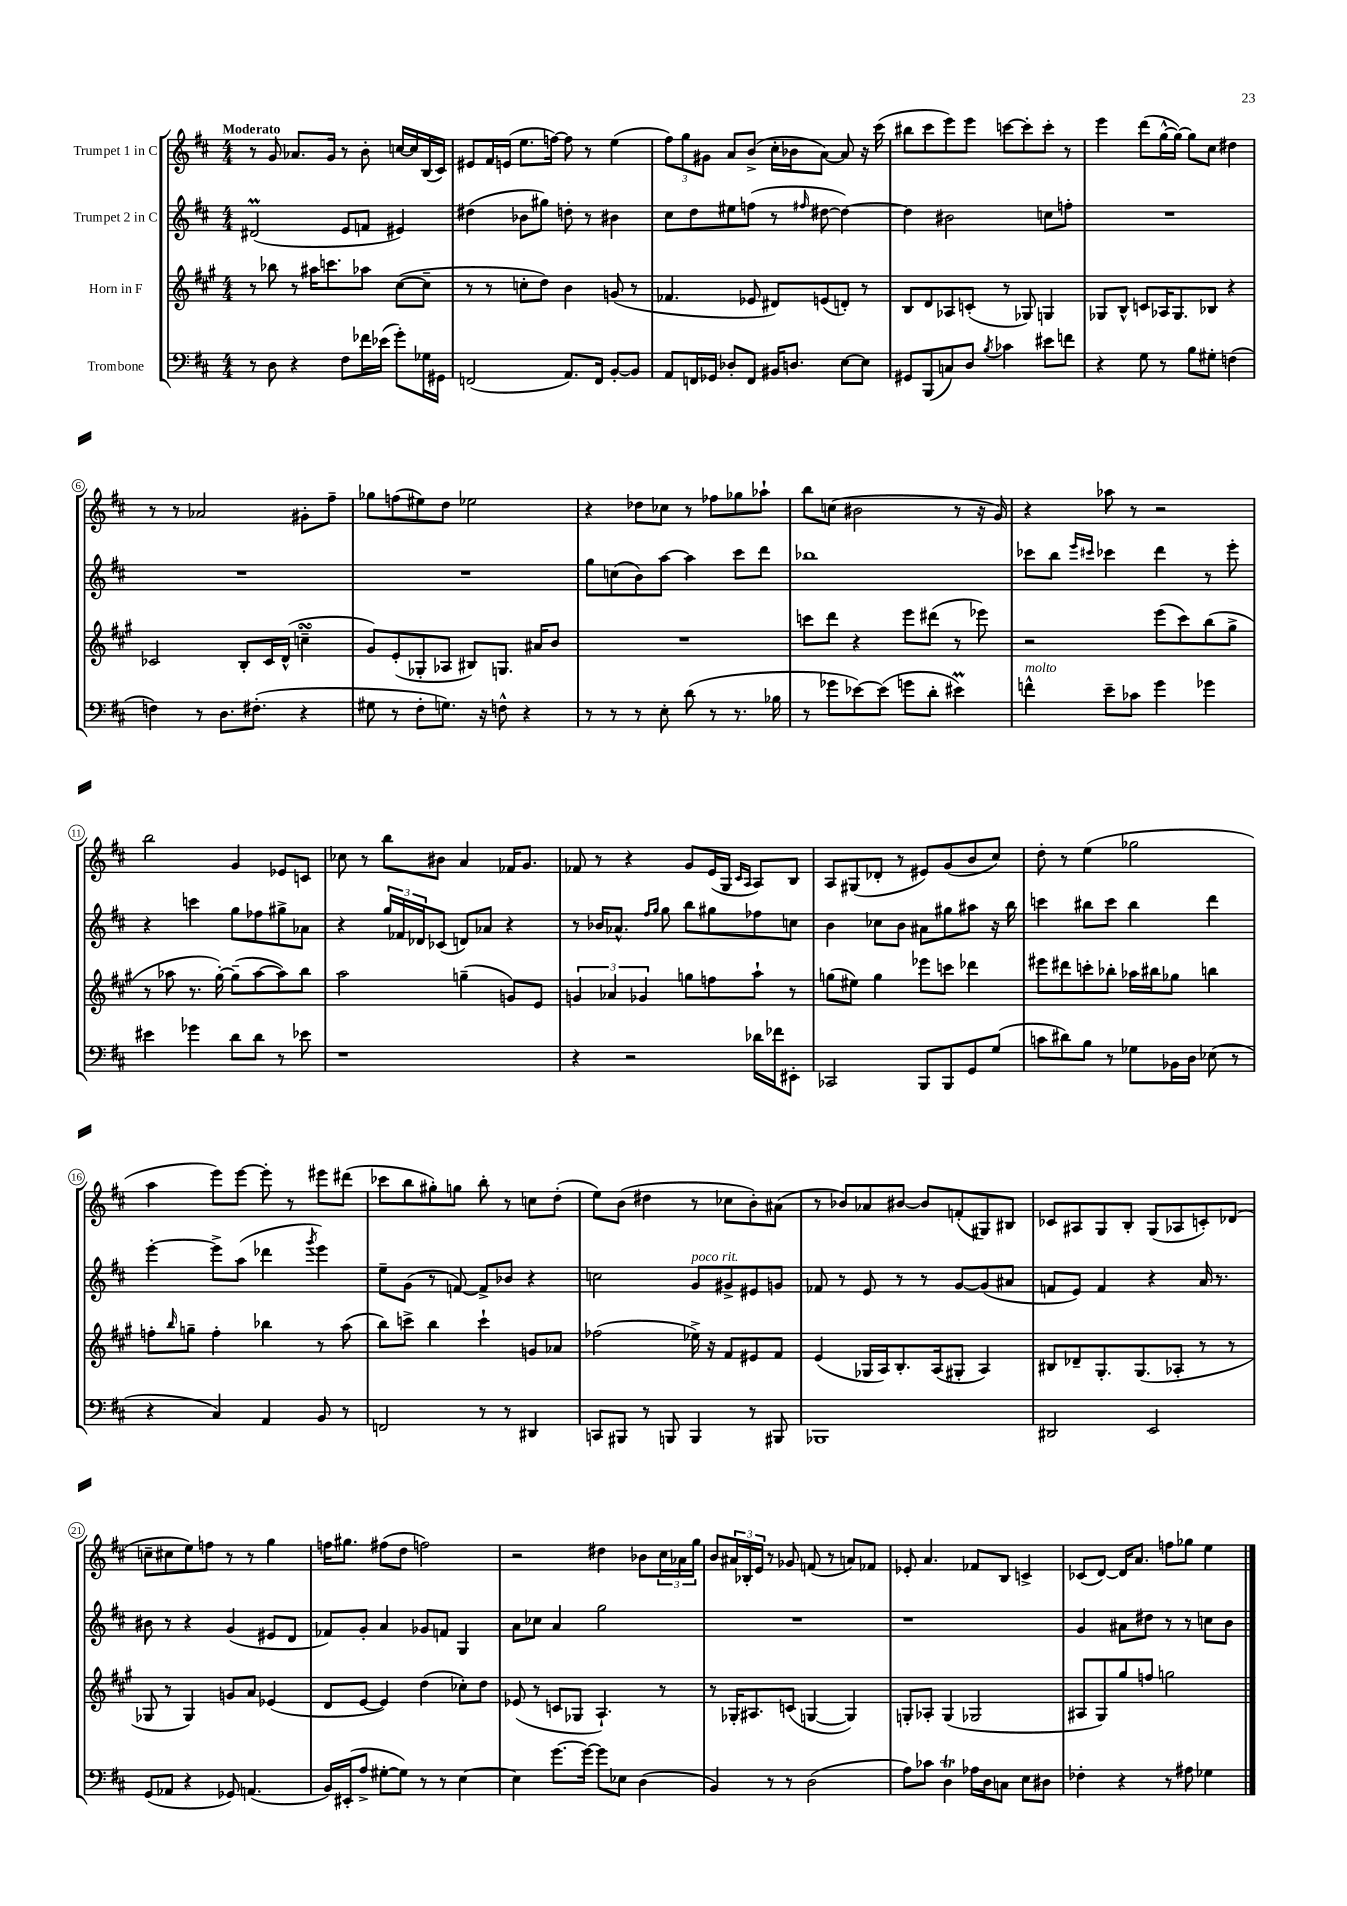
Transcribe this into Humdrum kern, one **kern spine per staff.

**kern	**kern	**kern	**kern
*staff4	*staff3	*staff2	*staff1
*clefF4	*clefG2	*clefG2	*clefG2
*k[f#c#]	*k[f#c#g#]	*k[f#c#]	*k[f#c#]
*M4/4	*M4/4	*M4/4	*M4/4
8r	8r	(2d#/	8r
8D\	8bb-\	.	8g/
4r	8r	.	8.a-/L
.	16aa#\LK	.	.
.	8.ccc\	.	16g/Jk
8F#\L	.	8e/L	8r
16f-\L	8aa-\J	8f/J	8b'\
(16e-\JJ	.	.	.
8g'\L)	([8cc#\L	4e#/)	[16cc/LL
.	.	.	16cc/]
16G-\L	8cc#~\]J	.	(16B/
16GG#\JJ	.	.	16c#/JJ)
=	=	=	=
(2FF/	8r	(4dd#\	8e#/L
.	8r	.	16f#/L
.	.	.	(16e/JJ
.	8cc'\L	8b-\L	8.ee\L
.	8dd\J)	8gg#\J)	.
.	.	.	[16ff\Jk)
8.AA/L)	4b\	8dd'\	8ff\]
.	.	8r	8r
16FF/Jk	.	.	.
[8BB'/L	(8g/	4b#\	(4ee\
8BB/]J	8r	.	.
=	=	=	=
8AA/L	4.f-/	8cc#\L	12ff#\L)
.	.	.	12gg\
16FF/L	.	8dd\	.
.	.	.	12g#\J
16GG-/JJ	.	.	.
8D-'/L	.	8ee#\	8a/L
8FF/J	8e-/	(8ff\J	(8b^/J
16BB#/LK	8d#/L)	8r	16cc#'\LL
8.D/J	.	.	16b-\J
.	.	16qqff#/	.
.	(8e/	[8dd#\	[8a\J)
[8E\L	8d'/J)	4dd#\_)	8a/]
8E\]J	8r	.	16r
.	.	.	(16ccc#\
=	=	=	=
8GG#/L	8B/L	4dd#\]	8bb#\L
(8BBB/	8d/	.	8ccc#\
8C/)	8A-/	2b#\	8eee\)
8D/J	(8c'/J	.	8eee\J
8qB/	.	.	.
4c-\	8r	.	[8ccc\L
.	8G-/)	.	8ccc'\]
8e#\L	4G/	8cc\L	8ccc'\J
8f\J	.	8ff'\J	8r
=	=	=	=
4r	8G-/L	1r	4eee\
.	8B^^/J	.	.
8G\	8c/L	.	(8ddd\L
8r	16A-/K	.	[16gg^^\L
.	8.G-/	.	16gg\_JJ)
8B\L	.	.	8gg\]L
8G#'\J	8B-/J	.	8cc#\J
(4F\	4r	.	4dd#\
=	=	=	=
4F\)	2c-/	1r	8r
.	.	.	8r
8r	.	.	2a-/
8.D\L	.	.	.
.	8B'/L	.	.
(8.F#'\J	.	.	.
.	16c-/L	.	.
.	(16d^^/JJ	.	.
4r	4cc~\	.	8g#'\L
.	.	.	8ff#~\J
=	=	=	=
8G#\	8g#/L)	1r	8gg-\L
8r	(8e'/	.	(8ff\
8F#'\L	8G-'/	.	8ee#\)
8.G\J)	8A-/J	.	8dd\J
.	8B#/L)	.	2ee-\
16r	.	.	.
8F^^\	8.G/J	.	.
4r	.	.	.
.	16a#/LK	.	.
.	8b/J	.	.
=	=	=	=
8r	1r	8gg\L	4r
8r	.	(8cc\	.
8r	.	8b\)	8dd-\L
8E'\	.	[8aa\J	8cc-\J
(8d\	.	4aa\]	8r
8r	.	.	8ff-\L
8.r	.	8ccc#\L	8gg-\
.	.	8ddd\J	8aa-`\J
16B-\	.	.	.
=	=	=	=
8r	8ccc\L	1bb-	8bb\L
8g-\L	8ddd\J	.	(8cc\J
[8e-\)	4r	.	2b#\
(8e-\]J	.	.	.
8g\L	8eee\L	.	.
8d'\J	(8ddd#\J	.	.
4e#\)	8r	.	8r
.	8eee-\)	.	16r
.	.	.	16g/)
=	=	=	=
4f^^\	2r	8ccc-\L	4r
.	.	8bb\J	.
.	.	16qqeee/LL	.
.	.	16qqccc#/JJ	.
8e~\L	.	4ccc-\	8aa-\
8c-\J	.	.	8r
4g\	(8eee\L	4ddd\	2r
.	8ccc#\)	.	.
4g-\	(8bb\	8r	.
.	8gg#^\J	8eee'\	.
=	=	=	=
4e#\	8r	4r	2bb\
.	8aa-\	.	.
4g-\	8.r	4ccc\	.
.	[16gg#'\)	.	.
8d\L	(8gg#~\]L	8gg\L	4g/
8d\J	[8aa-\	8ff-\	.
8r	8aa-\])	8gg#^\	8e-/L
8e-\	8bb\J	8a-\J	8c/J
=	=	=	=
1r	2aa\	4r	8cc-\
.	.	.	8r
.	.	24gg/LL	8bb\L
.	.	24f-/	.
.	.	24d-/J	.
.	.	(8c-/J	8b#\J
.	(4gg~\	8d/L)	4a/
.	.	8a-/J	.
.	8g/L)	4r	16f-/LK
.	.	.	8.g/J
.	8e/J	.	.
=	=	=	=
4r	6g/	8r	8f-/
.	.	16b-/LK	8r
.	6a-/	.	.
.	.	8.a-^^/J	.
2r	.	.	4r
.	6g-/	.	.
.	.	16qqff#/LL	.
.	.	16qqgg/JJ	.
.	.	8gg\	.
.	8gg\L	8bb\L	8g/L
.	8ff\	8gg#\	(16e/L
.	.	.	16G/JJ
.	.	.	16qqc#/LL
.	.	.	16qqA/JJ
16d-\LL	8aa`\J	8ff-\	8A/L)
16f-\J	.	.	.
8EE#'\J	8r	8cc\J	8B/J
=	=	=	=
2CC-/	(8gg\L	4b\	8A/L
.	8ee#\J)	.	(8G#/
.	4gg\	8cc-\L	8d-'/J
.	.	8b\J	8r
8BBB/L	8eee-\L	8a#\L	8e#/L)
8BBB/	8ccc\J	8gg#\	(8g/
8GG/	4ddd-\	8aa#\J	8b/
(8G/J	.	16r	8cc#/J)
.	.	16bb\	.
=	=	=	=
8c\L	8eee#\L	4ccc\	8dd'\
8d#\)	8ddd#\	.	8r
8B\J	8ccc'\	8bb#\L	(4ee\
8r	8bb-'\J	8ccc\J	.
8G-\L	16aa-\LL	4bb#\	2gg-\
.	16bb#\J	.	.
16BB-\L	8gg-\J	.	.
16D\JJ	.	.	.
(8E-\	4bb\	4ddd\	.
8r	.	.	.
=	=	=	=
4r	8ff'\L	[4eee'\	4aa\
.	16qqbb/	.	.
.	8gg~\J	.	.
4C#/)	4ff'\	8eee^\]L	8eee\L)
.	.	(8aa\J	[8eee\J
4AA/	4bb-\	4ddd-\	8eee'\]
.	.	.	8r
.	.	8qggg/	.
8BB/	8r	4eee\)	8eee#\L
8r	(8aa\	.	(8ddd#\J
=	=	=	=
2FF/	8bb\L)	8ee~\L	8ccc-\L
.	8ccc^\J	(8g\J	8bb\
.	4bb\	8r	8gg#'\)
.	.	[8f/)	8gg\J
8r	4ccc`\	8f^/]L	8bb'\
8r	.	8b-/J	8r
4DD#/	8g/L	4r	8cc\L
.	8a-/J	.	(8dd'\J
=	=	=	=
8CC/L	(2ff-\	2cc\	8ee\L)
8BBB#/J	.	.	(8b\J
8r	.	.	4dd#\
8BBB/	.	.	.
4BBB/	16ee-^\)	8g/L	8r
.	16r	.	.
.	8f#/L	8g#^/	8cc-\L
8r	8e#/	8e#/	8b'\)
8BBB#/	8f#/J	8g/J	(8a#\J
=	=	=	=
1BBB-	(4e/	8f-/	8r
.	.	8r	8b-/L)
.	16G-/LL	8e/	8a-/
.	16A/J)	.	.
.	8.B'/	8r	[8b#/J
.	.	8r	8b#/]L
.	(16A/k	.	.
.	8G#'/J	[8g/L	(8f'/
.	4A/)	(8g/]	8G#/)
.	.	8a#/J	8B#/J
=	=	=	=
2DD#/	8B#/L	8f/L	8c-/L
.	8d-~/	8e/J)	8A#/
.	8.G#'/	4f/	8G/
.	.	.	8B'/J
.	(8.G#/	.	.
2EE/	.	4r	(8G/L
.	8A-'/J	.	8A-/
.	8r	16a/	8c'/)
.	.	8.r	.
.	8r	.	(8d-/J
=	=	=	=
(8GG/L	8G-/	8b#\	8cc~\L
8AA-/J	8r	8r	8cc#\
4r	4G-/)	4r	8ee\)
.	.	.	8ff\J
8GG-/)	8g/L	(4g/	8r
(4.AA/	8a/J	.	8r
.	(4e-/	8e#/L	4gg\
.	.	8d/J	.
=	=	=	=
16BB/LL)	8d/L	8f-/L)	16ff\LK
(16EE#'/J	.	.	8.gg#\J
8A^/J	[8e/J	8g'/J	.
[8G#'\L	4e/])	4a/	(8ff#\L
8G#\]J)	.	.	8dd\J
8r	(4dd\	8g-/L	2ff\)
8r	.	8f/J	.
[4E\	8cc-'\L)	4G/	.
.	8dd\J	.	.
=	=	=	=
4E\]	(8e-/	8a\L	2r
.	8r	8cc-\J	.
[8.g\L	8c/L	4a/	.
.	8G-/J	.	.
16g\_Jk	.	.	.
8g\]L	4.A`/)	2gg\	4dd#\
8E-\J	.	.	.
(4D\	.	.	8b-\L
.	8r	.	24cc#\L
.	.	.	24a-\
.	.	.	24gg\JJ
=	=	=	=
4BB/)	8r	1r	8b/L
.	16G-'/LK	.	24a#/L
.	.	.	24B-'/
.	8.A#/	.	.
.	.	.	24e/JJ
8r	.	.	8r
8r	(8c/J	.	8g-/
(2D\	[4G/	.	(8f/
.	.	.	8r
.	4G/])	.	8a/L)
.	.	.	8f-/J
=	=	=	=
8A\L)	8G'/L	1r	8e-'/
8c-\J	8A-'/J	.	4.a/
4D\	(4G/	.	.
16A-\LL	2G-/	.	8f-/L
16D\J	.	.	.
8C\J	.	.	8B/J
8E\L	.	.	4c^/
8D#\J	.	.	.
=	=	=	=
4F-'\	8A#/L	4g/	(8c-/L
.	8G#/)	.	[8d/J)
4r	8gg#/	8a#\L	16d/]LK
.	.	.	8.a/J
.	8ff/J	8dd#\J	.
8r	2gg\	8r	8ff\L
8A#\	.	8r	8gg-\J
4G-\	.	8cc\L	4ee\
.	.	8b\J	.
==	==	==	==
*-	*-	*-	*-
